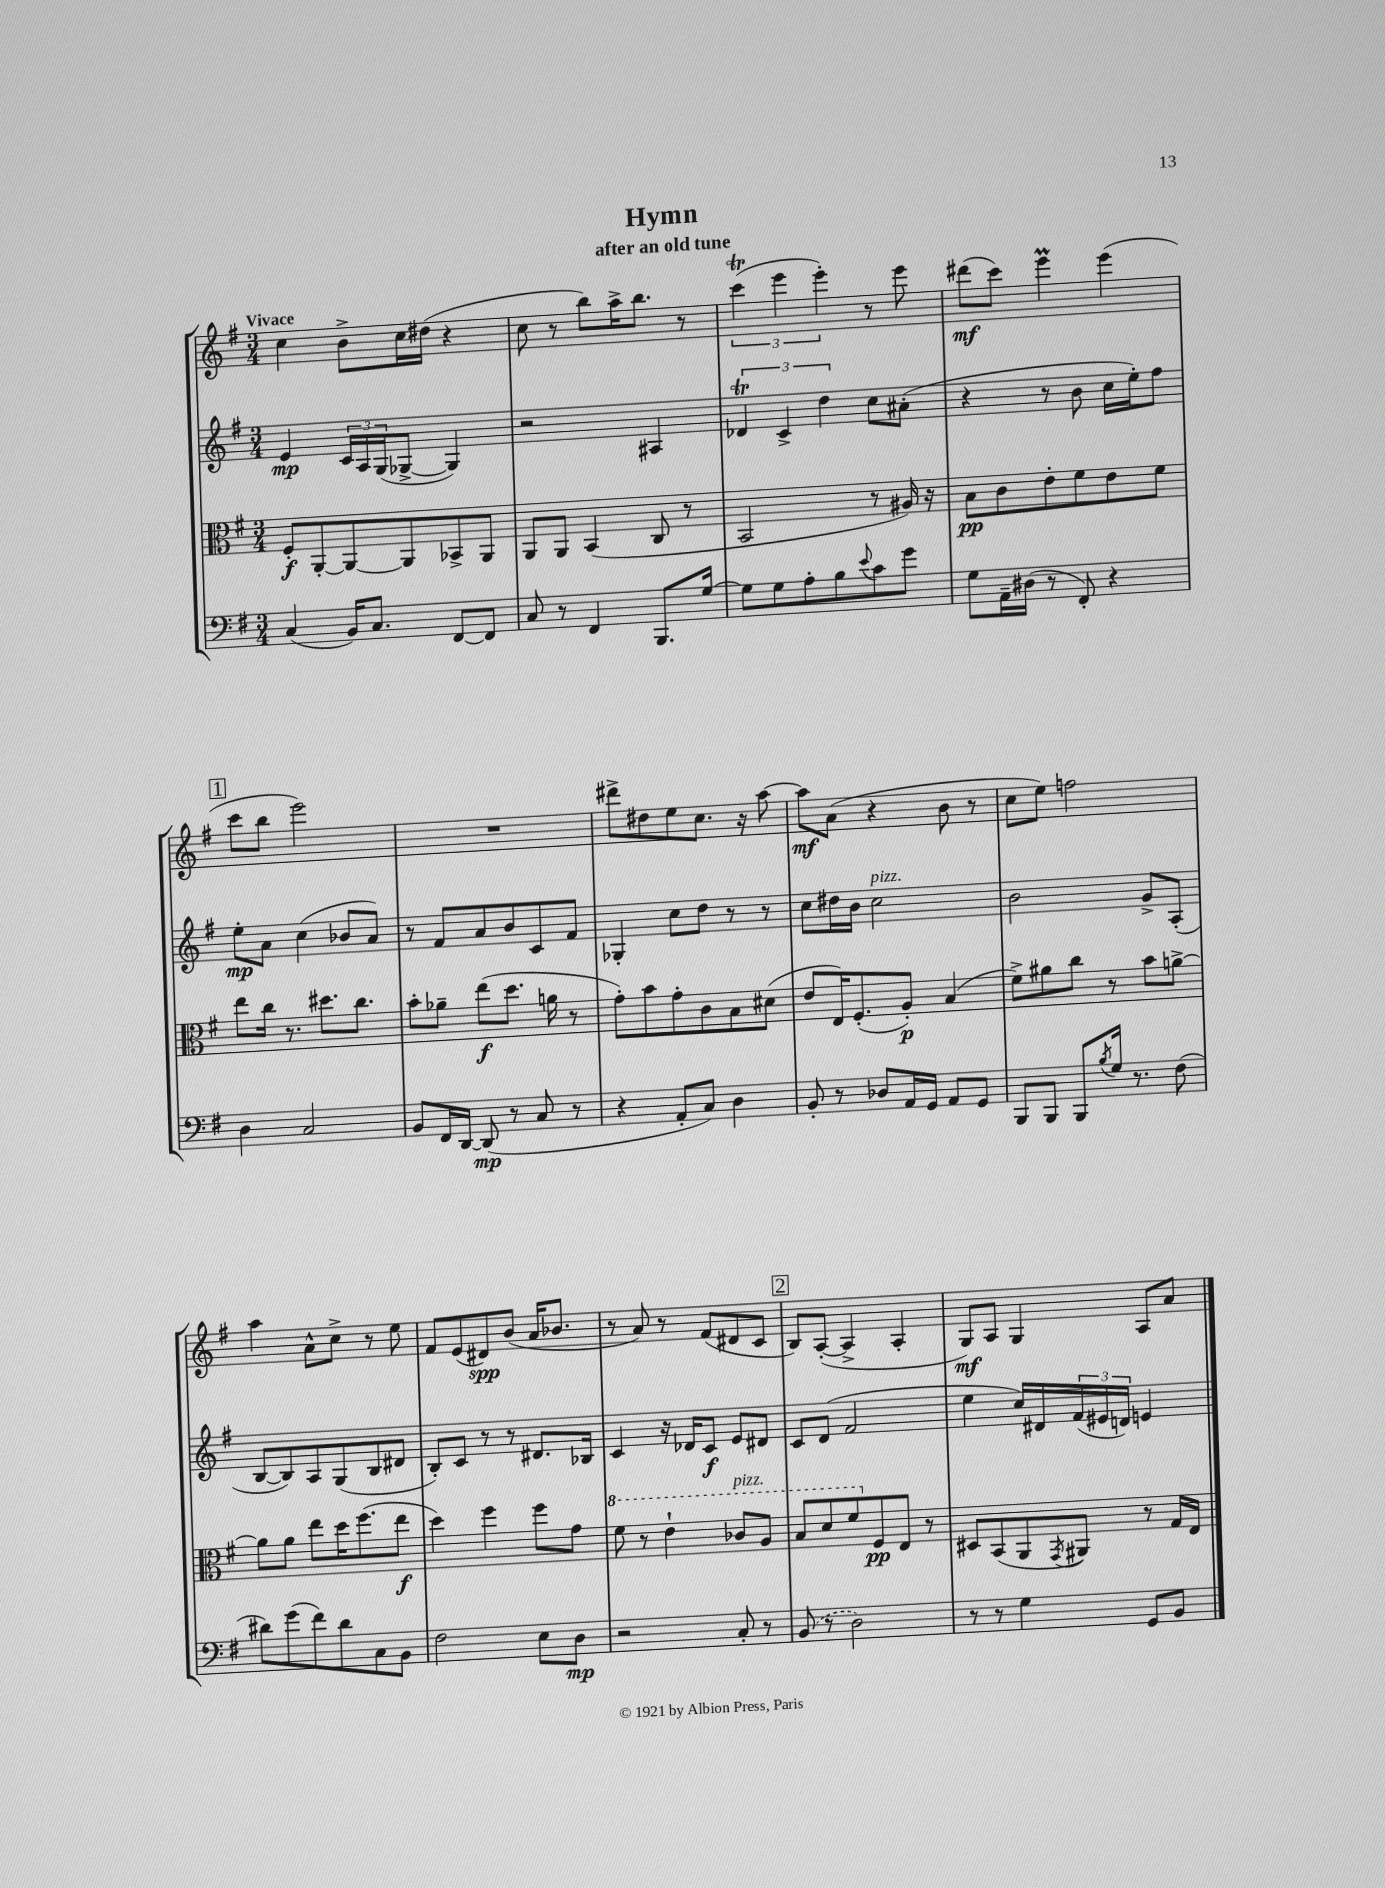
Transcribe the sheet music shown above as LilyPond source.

\header { title = "Hymn" subtitle = "after an old tune" }
<<
\new StaffGroup <<
\new Staff = "s0" {
    \clef treble \key g \major \numericTimeSignature \time 3/4 \tempo "Vivace"
    c''4 b'8-> c''16 dis''16( r4 |
    c''8 r8 b''8) a''16-> b''8. r8 |
    \tuplet 3/2 { c'''4\trill( e'''4 e'''4-.) } r8 e'''8 |
    dis'''8\mf( c'''8) e'''4\prall e'''4( |
    \mark \markup { \box "1" } c'''8 b''8 e'''2) |
    R2. |
    dis'''8-> dis''8 e''8 c''8. r16 a''8~ |
    a''8\mf a'8( r4 b'8 r8 |
    c''8 e''8) f''2 |
    a''4 a'8-^ c''8-> r8 e''8 |
    fis'8 e'8( dis'8\spp) b'8( a'16 bes'8. |
    r8 a'8) r8 fis'8( dis'8 c'8 |
    \mark \markup { \box "2" } b8) a8~-.( a4-> a4-. |
    g8\mf) a8 g4 a8 a'8 \bar "|." |
}
\new Staff = "s1" {
    \clef treble \key g \major \numericTimeSignature \time 3/4
    e'4\mp \tuplet 3/2 { c'16 a16 g16( } ges8~-> ges4) |
    r2 ais4 |
    \tuplet 3/2 { des'4\trill c'4-> d''4 } c''8 ais'8-.( |
    r4 r8 b'8 c''16 e''16-.) fis''8 |
    \mark \markup { \box "1" } e''8-.\mp a'8 c''4( bes'8 a'8) |
    r8 fis'8 a'8 b'8 c'8 fis'8 |
    ges4-. c''8 d''8 r8 r8 |
    c''8 dis''16 b'16 c''2^\markup { \italic "pizz." } |
    b'2 g'8-> a8-.( |
    b8~ b8) a8 g8( b8 dis'8 |
    b8-.) c'8 r8 r8 dis'8. bes16 |
    c'4 r16 des'16 c'8\f e'8 dis'8 |
    \mark \markup { \box "2" } c'8 d'8( fis'2 |
    e''4 c''16) dis'16 \tuplet 3/2 { fis'16( eis'16 d'16) } e'4 \bar "|." |
}
\new Staff = "s2" {
    \clef alto \key g \major \numericTimeSignature \time 3/4
    fis8-.\f a,8~-. a,8~ a,8 bes,8-> a,8 |
    a,8 a,8 b,4( c8 r8 |
    b,2 r8 ais16) r16 |
    b8\pp c'8 e'8-. fis'8 e'8 fis'8 |
    \mark \markup { \box "1" } e''8 c''16 r8. dis''8. c''8. |
    b'8-. aes'8-- e''8\f( d''8. a'16 r8 |
    g'8-.) b'8 g'8-. c'8 b8 dis'8( |
    e'8 e16) fis8.-.( a8-.\p) b4( |
    fis'8->) ais'8 c''8 r8 b'8 a'8~-> |
    a'8 a'8 e''8 d''16 fis''8.( e''8\f |
    d''4) fis''4 fis''8 g'8 |
    \ottava #1 fis''8 r8 e''4-! ces''8^\markup { \italic "pizz." } a'8 |
    \mark \markup { \box "2" } b'8 d''8 fis''8 \ottava #0 fis8\pp e8 r8 |
    dis8 b,8( a,8 \acciaccatura { g,8 } ais,8) r8 g16 e16 \bar "|." |
}
\new Staff = "s3" {
    \clef bass \key g \major \numericTimeSignature \time 3/4
    c4( b,16) c8. fis,8~ fis,8 |
    c8 r8 fis,4 b,,8. g16~ |
    g8 g8 a8-. b8 \appoggiatura { e'8 } c'8 g'8 |
    g8 a,16-- dis16( r8 fis,8-.) r4 |
    \mark \markup { \box "1" } d4 c2 |
    b,8 fis,16 d,16~ d,8\mp( r8 c8 r8 |
    r4 a,8-. c8) d4 |
    b,8-. r8 des8 a,16 g,16 a,8 g,8 |
    b,,8 b,,8 b,,8 \acciaccatura { b8 } g16 r8. fis8( |
    dis'8) g'8( fis'8) dis'8 c8 b,8 |
    fis2 e8 d8\mp |
    r2 c8-. r8 |
    \mark \markup { \box "2" } \once \slurDashed b,8( r8 d2) |
    r8 r8 g4 g,8 b,8 \bar "|." |
}
>>
>>
\layout { \context { \Score \remove "Bar_number_engraver" } }
